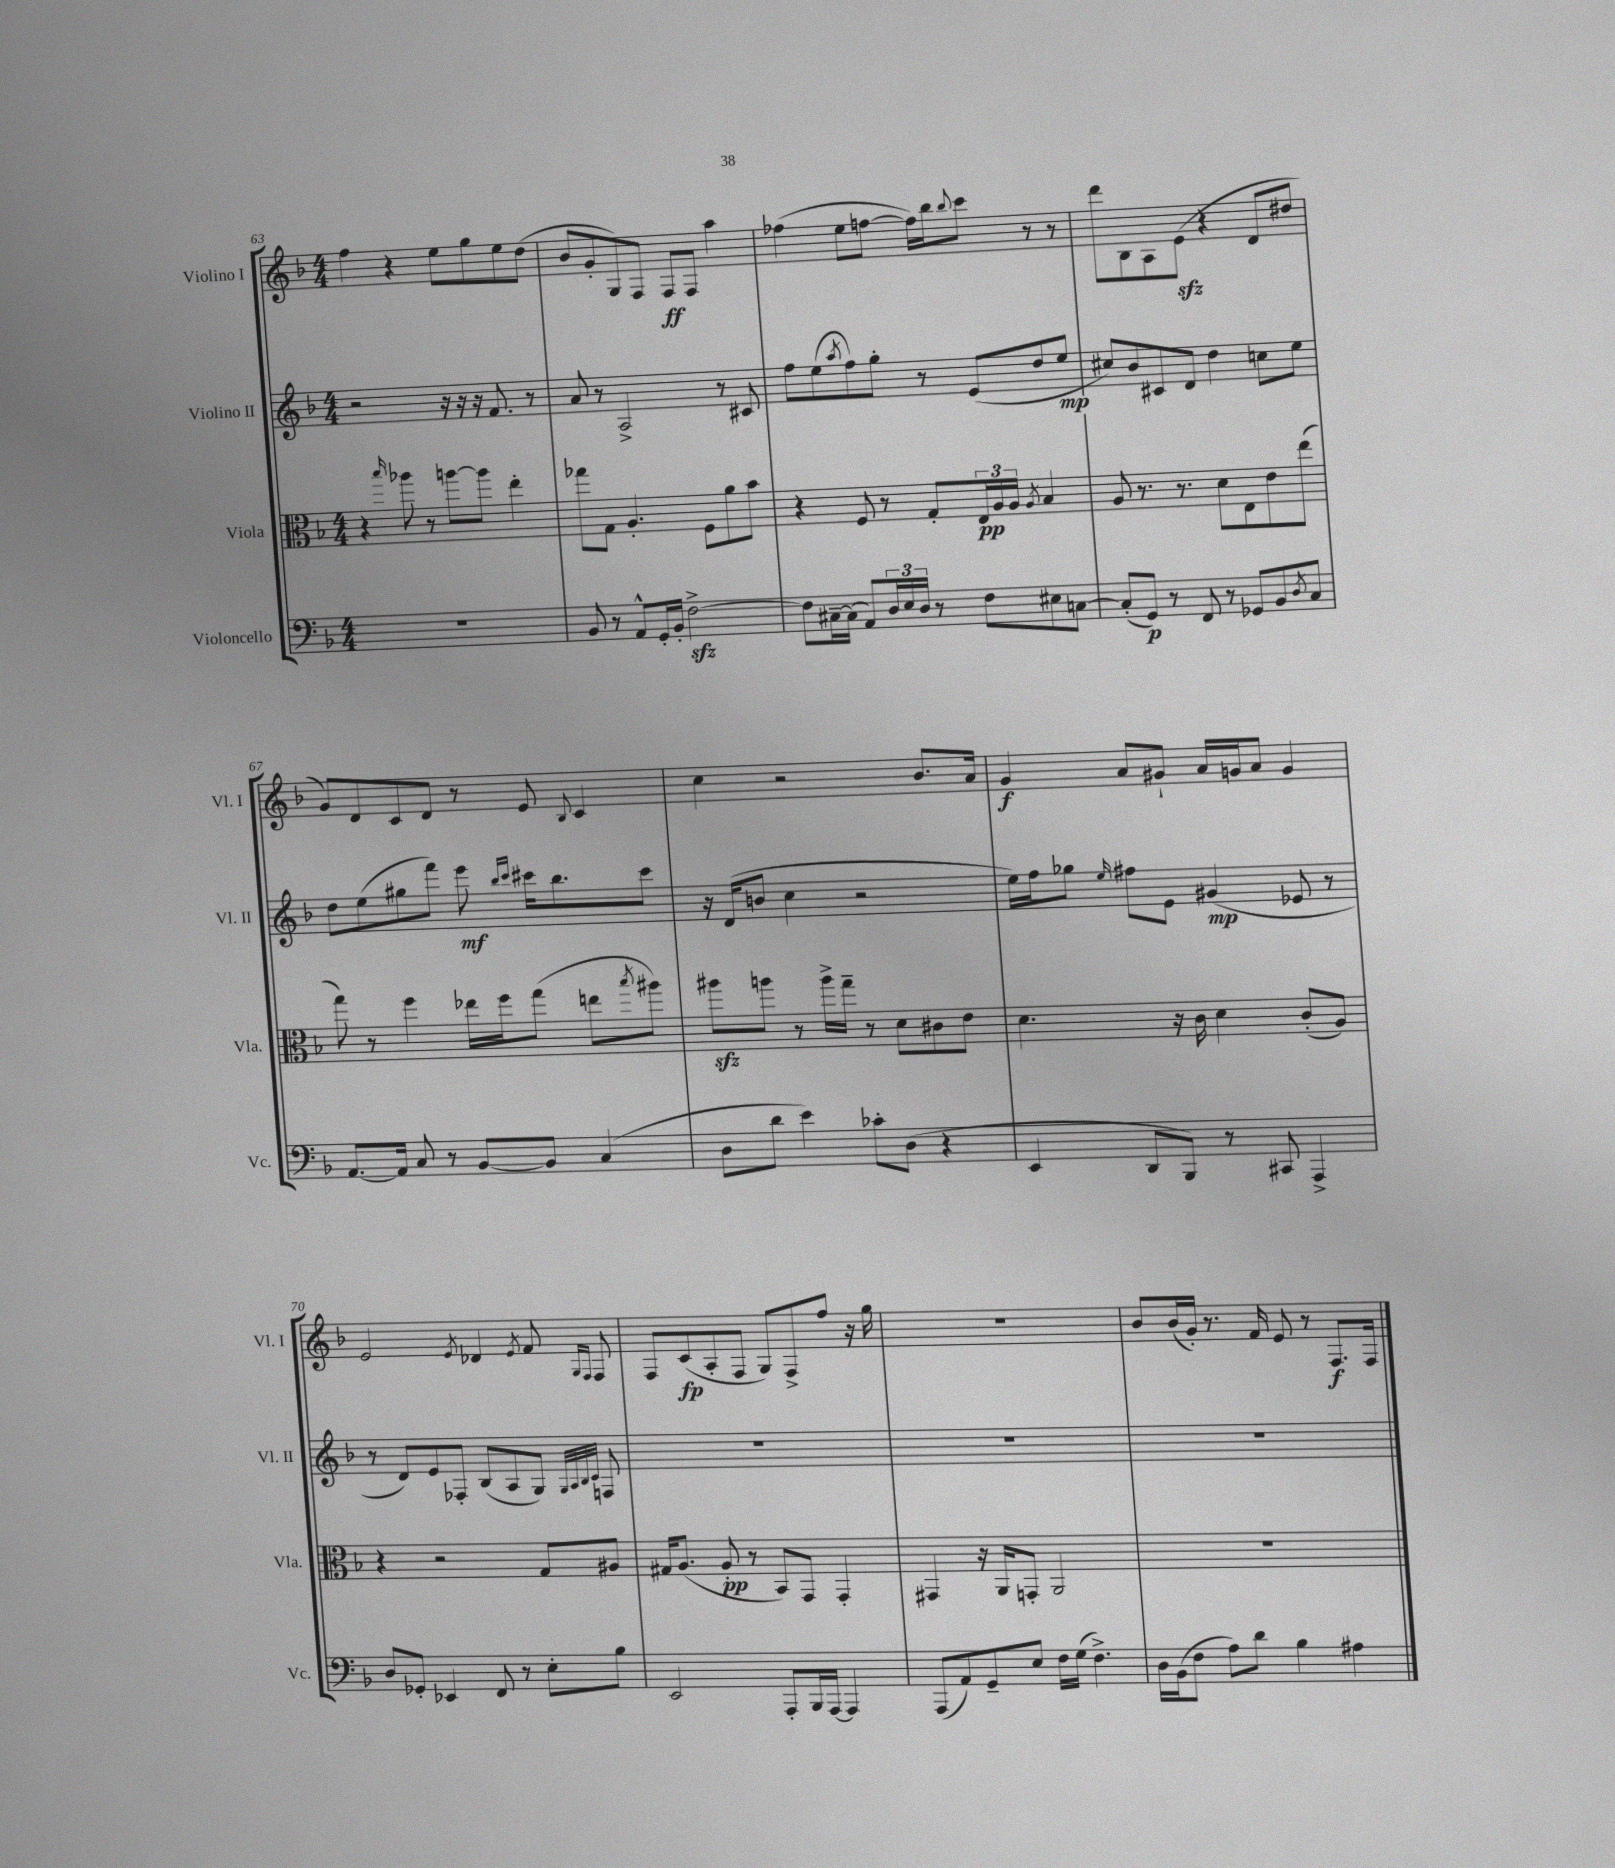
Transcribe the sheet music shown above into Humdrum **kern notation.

**kern	**kern	**kern	**kern
*staff4	*staff3	*staff2	*staff1
*clefF4	*clefC3	*clefG2	*clefG2
*k[b-]	*k[b-]	*k[b-]	*k[b-]
*M4/4	*M4/4	*M4/4	*M4/4
1r	4r	2r	4ff
.	16qqbb-	.	.
.	8aa-	.	4r
.	8r	.	.
.	[8aa	16r	8ee
.	.	16r	.
.	8aa]	16r	8gg
.	.	8.f	.
.	4ee'	.	8ee
.	.	8r	(8dd
=	=	=	=
8BB-	8gg-	8a	8b-
8r	8G	8r	8g'
8AA^^	4.A'	2A^	8G)
16GG'	.	.	8F
16BB-'	.	.	.
[2F^	.	.	8F
.	8F	.	8F
.	8a	8r	4aa
.	8b-	8c#	.
=	=	=	=
8F]	4r	8ff	(4ff-
[16C#~	.	(8ee	.
(16C#]	.	.	.
.	.	8qaa	.
8AA)	8F	8ff)	8ee
24D	8r	8gg'	[8ff
24E	.	.	.
24D	.	.	.
8r	8G'	8r	16ff])
.	.	.	16bb-
.	.	.	8qqbb-
8F	24E	(8e	8ccc
.	24A	.	.
.	24A	.	.
.	8qA	.	.
8E#	4B-	8dd	8r
[8C	.	8ee	8r
=	=	=	=
(8C']	8A	8cc#)	8ddd
8GG)	8.r	8b-	8B-
8r	.	8c#	8A
.	8.r	.	.
8FF	.	8d	(8e
8r	8d	4dd	4r
8GG-	8E	.	.
8BB-	8e	8cc	8d
8qD	.	.	.
8C	(8ee	8ee	8dd#
=	=	=	=
[8.AA	8gg)	8dd	8g)
.	8r	(8ee	8d
16AA]	.	.	.
8C	4ff	8gg#	8c
8r	.	8fff)	8d
[8BB-	16ee-	8eee	8r
.	16ff	.	.
.	.	16qqbb-	.
.	.	16qqccc	.
8BB-]	(8gg	16ccc#	8e
.	.	8.bb-	.
.	.	.	8qqB-
(4C	8ee	.	4c
.	8qbb-	.	.
.	8aa#)	8ccc#	.
=	=	=	=
8D	8aa#	16r	4cc
.	.	(16d	.
8d	8aa	8b	.
4e)	8r	4cc	2r
.	16aa^	.	.
.	16gg~	.	.
8c-'	8r	2r	.
(8D	8d	.	.
4r	8c#	.	8.b-
.	8e	.	.
.	.	.	16a
=	=	=	=
4EE	4.d	16ee)	4g
.	.	16ff	.
.	.	8gg-	.
.	.	16qqee	.
8DD	.	8ff#	8a
8BBB-)	16r	8e	8g#`
.	16c	.	.
8r	4d	(4g#	16a
.	.	.	16g
8CC#	.	.	8a
4AAA^	(8c'	8e-	4g
.	8A)	8r	.
=	=	=	=
8D	4r	8r	2e
8GG-'	.	8d)	.
4EE-	2r	8e	.
.	.	8F-'	.
.	.	.	8qe
8FF	.	(8B-	4d-
8r	.	8A	.
.	.	.	8qe
8E'	8G	8G)	8f
.	.	32qqG	.
.	.	32qqA	.
.	.	32qqB-	16qqG
.	.	32qqc	16qqF
8B-	8A#	8F	8F
=	=	=	=
2EE	16G#	1r	8F
.	(8.A	.	.
.	.	.	(8c
.	8A'	.	8A'
.	8r	.	8F
8AAA'	8BB-)	.	8G)
16BBB-	8GG	.	8F^
[16AAA	.	.	.
4AAA]	4GG'	.	8ff
.	.	.	16r
.	.	.	16gg
=	=	=	=
(8AAA	4GG#	1r	1r
8AA)	.	.	.
8GG~	16r	.	.
.	16AA	.	.
8E	8GG'	.	.
16F	2AA	.	.
(16G	.	.	.
4.F^)	.	.	.
=	=	=	=
16D	1r	1r	8b-
(16BB-	.	.	.
8F	.	.	(16b-
.	.	.	16g')
8A)	.	.	8.r
8d	.	.	.
.	.	.	16f
4B-	.	.	8e
.	.	.	8r
4A#	.	.	8.F
.	.	.	16F
==	==	==	==
*-	*-	*-	*-
